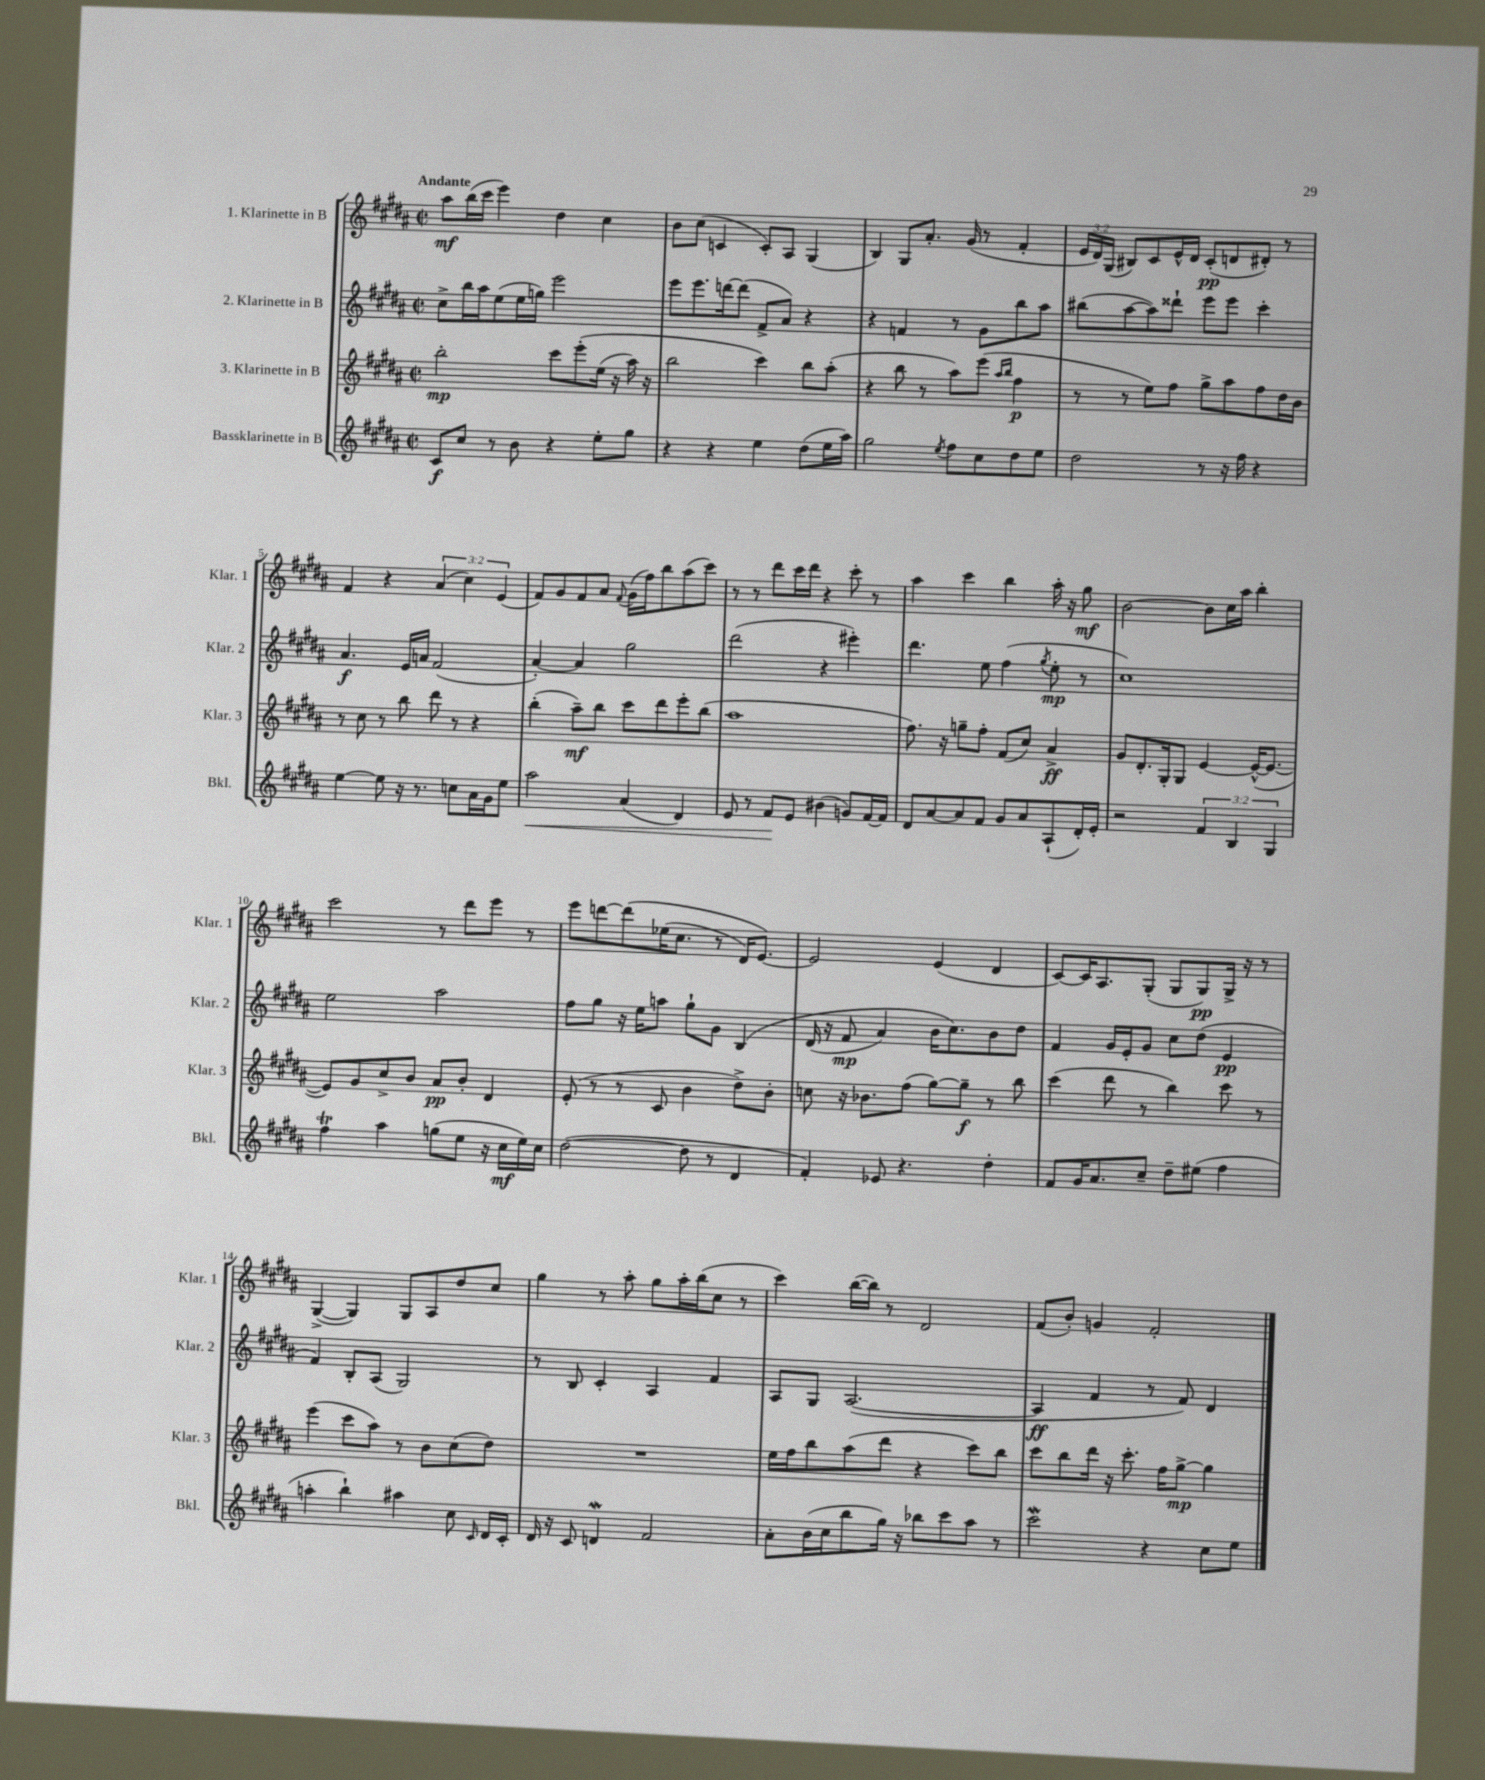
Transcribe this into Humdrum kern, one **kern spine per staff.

**kern	**kern	**kern	**kern
*staff4	*staff3	*staff2	*staff1
*clefG2	*clefG2	*clefG2	*clefG2
*k[f#c#g#d#a#]	*k[f#c#g#d#a#]	*k[f#c#g#d#a#]	*k[f#c#g#d#a#]
*M2/2	*M2/2	*M2/2	*M2/2
*met(c|)	*met(c|)	*met(c|)	*met(c|)
8c#	2bb'	8cc#^	8aa#
8cc#	.	16bb	(16bb
.	.	16aa#	16ccc#
8r	.	(8ee	4eee)
8b	.	16ee	.
.	.	16gg)	.
4r	8ccc#	2eee	4dd#
.	&(8eee'	.	.
8ee'	(16ee	.	4cc#
.	16r	.	.
8gg#	16aa#)	.	.
.	16r	.	.
=	=	=	=
4r	2bb	8eee	8b
.	.	8.eee	(8cc#
4r	.	.	4c
.	.	[16ddd	.
.	.	(8ddd]	.
4ee	4ccc#&)	8f#^	8c')
.	.	8a#)	8A#
(8dd#	8bb	4r	(4G#
16ee	(8aa#'	.	.
16aa#)	.	.	.
=	=	=	=
2gg#	4r	4r	4B)
.	8bb	4f	8G#
.	8r	.	8.a#'
8qee	.	.	.
8ff#	8aa#)	8r	.
.	.	.	(16g#
8cc#	(8eee	8g#	8r
.	16qqaa#	.	.
.	16qqbb	.	.
8dd#	4ff#	8bb	4f#'
8ee	.	8aa#	.
=	=	=	=
2dd#	8r	(8bb#	24e
.	.	.	24d#)
.	.	.	(24G#
.	8r	[8aa#	8B#)
.	8ee)	8aa#])	8c#
.	8ff#	8ddd##`	16e^^
.	.	.	16d#
8r	8gg#^	8eee	(8c#'
16r	8aa#	8eee	8d
16ff#	.	.	.
4r	8ff#	4ccc#'	8d#')
.	16dd#	.	8r
.	16b	.	.
=	=	=	=
[4ee	8r	4.a#	4f#
.	8cc#	.	.
8ee]	8r	.	4r
16r	8bb	16e	.
8.r	.	16a	.
.	8ddd#	(2f#	(6a#
8cc	8r	.	.
.	.	.	6cc#)
16a#	4r	.	.
16g#	.	.	.
.	.	.	(6e
8ee	.	.	.
=	=	=	=
2aa#	(4bb'	[4a#')	8f#)
.	.	.	8g#
.	8aa#~)	4a#]	8f#
.	8bb	.	8a#
.	.	.	8qqf#
(4a#	8ccc#	2gg#	(16g#
.	.	.	16ff#)
.	8ddd#	.	8bb
4d#)	8eee'	.	(8aa#
.	(8bb	.	8ccc#)
=	=	=	=
8e	1aa#	(2ddd#	8r
8r	.	.	8r
8f#	.	.	8ddd#
8e	.	.	16ccc#
.	.	.	16ddd#
(4b#	.	4r	4r
8g)	.	4eee#')	8ccc#'
[16f#	.	.	8r
16f#]	.	.	.
=	=	=	=
8d#	8.ff#)	4.ddd#	4aa#
[8a#	.	.	.
.	16r	.	.
8a#]	8gg~	.	4ccc#
8f#	8ff#'	8ee	.
8g#	(8f#	(4ff#	4bb
8a#	8cc#)	.	.
.	.	8qgg#	.
(8A#`	4a#^	8ee'	16aa#'
.	.	.	16r
16d#')	.	8r	8gg#
16e'	.	.	.
=	=	=	=
2r	8g#	1cc#)	[2b
.	8.d#'	.	.
.	16G#'	.	.
.	8G#	.	.
6f#	[4e	.	8b]
.	.	.	16cc#
6B	.	.	.
.	.	.	16aa#
.	(16e^^_	.	4bb'
.	8.e_	.	.
6G#	.	.	.
=	=	=	=
4ff#	8e])	2ee	2ccc#
.	8g#	.	.
4aa#	8cc#^	.	.
.	8b	.	.
(8gg	8a#	2aa#	8r
8ee	8b'	.	8ddd#
16r	4d#	.	8eee
16cc#	.	.	.
16ee)	.	.	8r
16cc#	.	.	.
=	=	=	=
([2dd#	(8e'	8ff#	8eee
.	8r	8gg#	[8ddd
.	8r	16r	&(8ddd]
.	.	16ee	.
.	8c#	8aa	(16ee-
.	.	.	8.cc#
8dd#]	4b	8gg#`	.
8r	.	8g#	8r
4d#	8dd#^)	&(4B	16d#)
.	.	.	[8.e&)
.	8b'	.	.
=	=	=	=
4f#')	8cc	(16d#	2e]
.	.	16r	.
.	16r	8f#	.
.	8.b-	.	.
8e-	.	4a#)	.
4.r	(8ff#	.	.
.	[8gg#)	16b	(4e
.	.	8.cc#&)	.
.	8gg#~]	.	.
4dd#'	8r	8b	4d#
.	8bb	8dd#	.
=	=	=	=
8f#	(4ccc#	4f#	[8c#)
16g#	.	.	16c#]
8.a#	.	.	8.A#
.	8ddd#	16g#	.
.	.	16e'	.
8cc#~	8r	8g#	(8G#'
8dd#~	4bb)	8cc#	8G#
(8ee#	.	(8dd#	8G#)
4ff#	8ccc#	4e	16G#^
.	.	.	16r
.	8r	.	8r
=	=	=	=
4aa'	(4eee	4f#)	([4G#^
4bb`)	8ccc#	8B'	4G#])
.	8aa#)	(8A#	.
4aa#	8r	2G#)	8G#
.	8b	.	8A#
8cc#	(8cc#	.	8dd#
16qqc#	.	.	.
16d#	8dd#)	.	8cc#
16c#'	.	.	.
=	=	=	=
16d#	1r	8r	4gg#
16r	.	.	.
8c#	.	8B	.
4d	.	4c#'	8r
.	.	.	8aa#'
2f#	.	4A#	8gg#
.	.	.	16aa#'
.	.	.	(16bb
.	.	4f#	8cc#
.	.	.	8r
=	=	=	=
8a#'	16ee	8A#	4ccc#)
.	16ff#	.	.
(16b	8bb	8G#	.
16cc#	.	.	.
8bb	(8aa#	([2.A#	([16bb
.	.	.	16bb])
16gg#)	8ddd#	.	8r
16r	.	.	.
8bb-	4r	.	2d#
8ccc#	.	.	.
8aa#	8ccc#)	.	.
8r	8bb	.	.
=	=	=	=
2ccc#	8ccc#	4A#]	(8f#
.	8bb	.	8b')
.	16ddd#	4f#	4g
.	16r	.	.
.	8.ccc#'	.	.
4r	.	8r	2f#'
.	16ff#	.	.
.	[8gg#^	8f#)	.
8cc#	4gg#]	4d#	.
8ee	.	.	.
==	==	==	==
*-	*-	*-	*-
